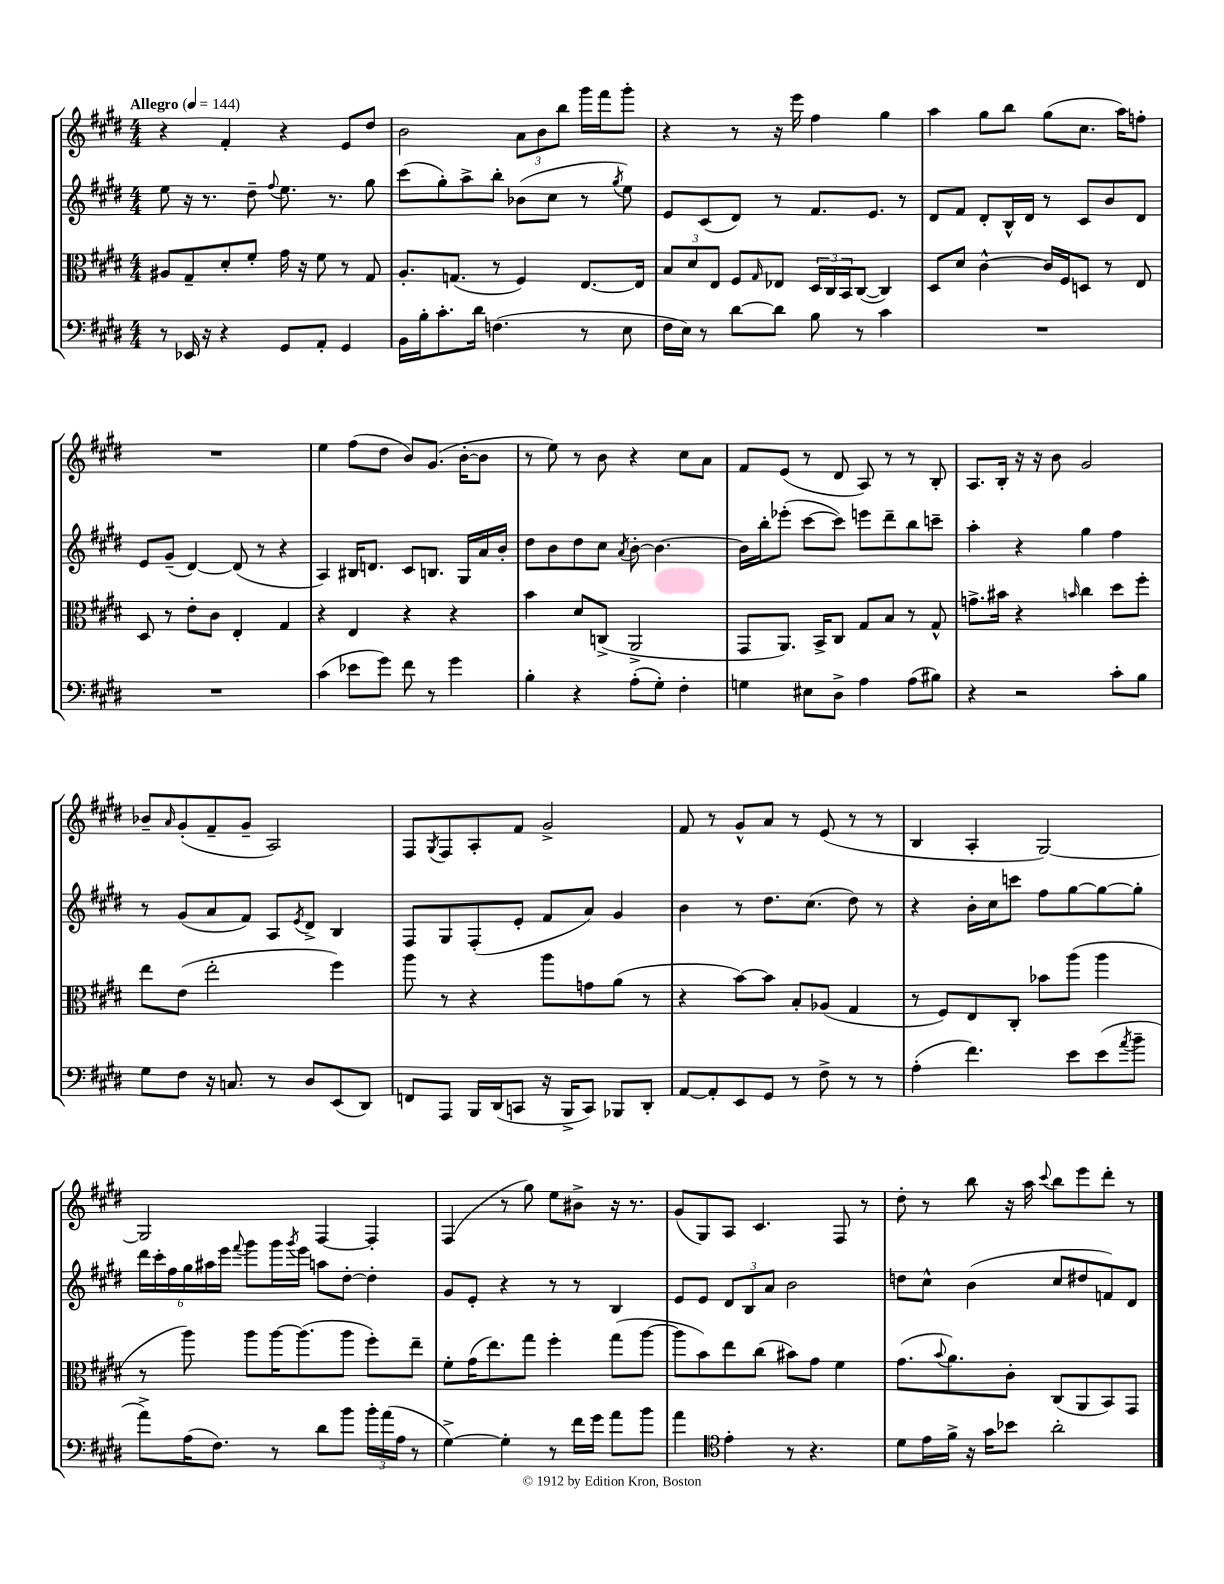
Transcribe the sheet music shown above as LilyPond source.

<<
\new StaffGroup <<
\new Staff = "s0" {
    \clef treble \key e \major \numericTimeSignature \time 4/4 \tempo "Allegro" 4 = 144
    r4 fis'4-. r4 e'8 dis''8 |
    b'2 \tuplet 3/2 { a'8 b'8 b''8 } gis'''16 fis'''16 gis'''8-. |
    r4 r8 r16 e'''16 fis''4 gis''4 |
    a''4 gis''8 b''8 gis''8( cis''8. a''16) f''8-. |
    R1 |
    e''4 fis''8( dis''8 b'8) gis'8.( b'16~-. b'8 |
    r8 e''8) r8 b'8 r4 cis''8 a'8 |
    fis'8 e'8( r8 dis'8 a8) r8 r8 b8-. |
    a8. b16-. r16 r16 b'8 gis'2 |
    bes'8-- \grace { a'16 } gis'8-.( fis'8-- gis'8-- a2) |
    fis8 \acciaccatura { gis8 } fis8 a8-. fis'8 gis'2-> |
    fis'8 r8 gis'8-^ a'8 r8 e'8( r8 r8 |
    b4 a4-. gis2~) |
    gis2 fis4~ fis4-. |
    fis4( r8 gis''8) e''8 bis'8-> r16 r8. |
    gis'8( gis8) a8 cis'4. fis8 r8 |
    dis''8-. r8 b''8 r16 a''16 \appoggiatura { cis'''8 } b''8 e'''8 dis'''8-. r8 \bar "|." |
}
\new Staff = "s1" {
    \clef treble \key e \major \numericTimeSignature \time 4/4
    e''8 r16 r8. dis''8-- \appoggiatura { fis''8 } e''8. r8. gis''8 |
    cis'''8( gis''8-.) a''8-> b''8-. bes'8( cis''8 r8 \acciaccatura { gis''8 } e''8) |
    e'8 cis'8( dis'8) r8 fis'8. e'8. r8 |
    dis'8 fis'8 dis'8-. b16-^ dis'16 r8 cis'8 b'8 dis'8 |
    e'8 gis'8--( dis'4~) dis'8( r8 r4 |
    a4) bis16 d'8. cis'8 b8. gis16 a'16 b'16-. |
    dis''8 b'8 dis''8 cis''8 \acciaccatura { a'8 } b'8~-. b'4.~ |
    b'16 b''16-. ees'''8-.( cis'''8~ cis'''8) e'''8 dis'''8-- b''8 c'''8-- |
    a''4-. r4 gis''4 fis''4 |
    r8 gis'8( a'8 fis'8) a8 \acciaccatura { e'8 } dis'8-> b4 |
    fis8 gis8 fis8-.( e'8-. fis'8 a'8) gis'4 |
    b'4 r8 dis''8. cis''8.( dis''8) r8 |
    r4 b'16-. cis''16 c'''8 fis''8 gis''8~ gis''8~ gis''8-. |
    \tuplet 6/4 { dis'''16 cis'''16-. fis''16 gis''16 ais''16 e'''16 } \appoggiatura { fis'''8 } gis'''8 gis'''16 \acciaccatura { gis'''8 } e'''16 a''8 dis''8~-. dis''4-. |
    gis'8 e'8-. r4 r8 r8 b4 |
    e'8 e'8 \tuplet 3/2 { dis'8 b8 a'8 } b'2 |
    d''8 cis''8-^ b'4( cis''8 dis''8 f'8) dis'8 \bar "|." |
}
\new Staff = "s2" {
    \clef alto \key e \major \numericTimeSignature \time 4/4
    ais8 gis8-- dis'8-. fis'8-. gis'16 r16 fis'8 r8 gis8 |
    a8.-. g8.( r8 fis4) e8.~ e16 |
    \tuplet 3/2 { b8 dis'8 e8 } fis8 \grace { gis16 } ees8 \tuplet 3/2 { dis16 cis16 b,16 } cis8~( cis4) |
    dis8 dis'8 cis'4~-^ cis'16 fis16 d8 r8 e8 |
    dis8 r8 e'8-. cis'8 e4-. gis4 |
    r4 e4 r4 r4 |
    b'4 dis'8 c8->( a,2-> |
    gis,8 a,8.) b,16-> cis8 gis8 b8 r8 gis8-^ |
    g'8.-> bis'16 r4 \grace { b'16 } cis''4 dis''8 fis''8-. |
    e''8 e'8( e''2-. fis''4) |
    a''8 r8 r4 a''8 g'8 a'8( r8 |
    r4 b'8~) b'8 b8-. aes8( gis4 |
    r8 fis8) e8 cis8-. bes'8 a''8( a''4 |
    r8 a''8) a''8 a''16~ a''8.( a''8 fis''8-.) e''8-- |
    fis'8-. gis'16( e''8.) gis''8 fis''4-. gis''8( a''8~ |
    a''8 b'8) e''8 cis''8( bis'8) gis'8 fis'4 |
    gis'8.( \appoggiatura { b'8 } a'8.) cis'8-. cis8( a,8 b,8) gis,8 \bar "|." |
}
\new Staff = "s3" {
    \clef bass \key e \major \numericTimeSignature \time 4/4
    r8 ees,16 r16 r4 gis,8 a,8-. gis,4 |
    b,16 b16-. cis'8.-. dis'16 f4.( r8 e8 |
    fis16 e16) r8 dis'8~ dis'8 b8 r8 cis'4 |
    R1 |
    R1 |
    cis'4( ees'8 gis'8) fis'8 r8 gis'4 |
    b4-. r4 a8-.( gis8-.) fis4-. |
    g4 eis8 dis8-> a4 a8( bis8) |
    r4 r2 cis'8-. b8 |
    gis8 fis8 r16 c8. r8 dis8 e,8( dis,8) |
    f,8 a,,8 b,,16 dis,16( c,8 r16 b,,16-> c,8) bes,,8 dis,8-. |
    a,8~ a,8-. e,8 gis,8 r8 fis8-> r8 r8 |
    a4-.( fis'4.) e'8 e'8( \acciaccatura { a'8 } b'8-- |
    a'8->) a16( fis8.) r8 dis'8 b'8 \tuplet 3/2 { b'16-. a'16( a16 } r8 |
    gis4~->) gis4-. r8 fis'16 gis'16 a'8 b'8 |
    a'4 \clef tenor e'4-. r8 r4. |
    dis'8 e'16 fis'16-> r16 gis'16 bes'8 a'2-. \bar "|." |
}
>>
>>
\layout { \context { \Score \remove "Bar_number_engraver" } }
